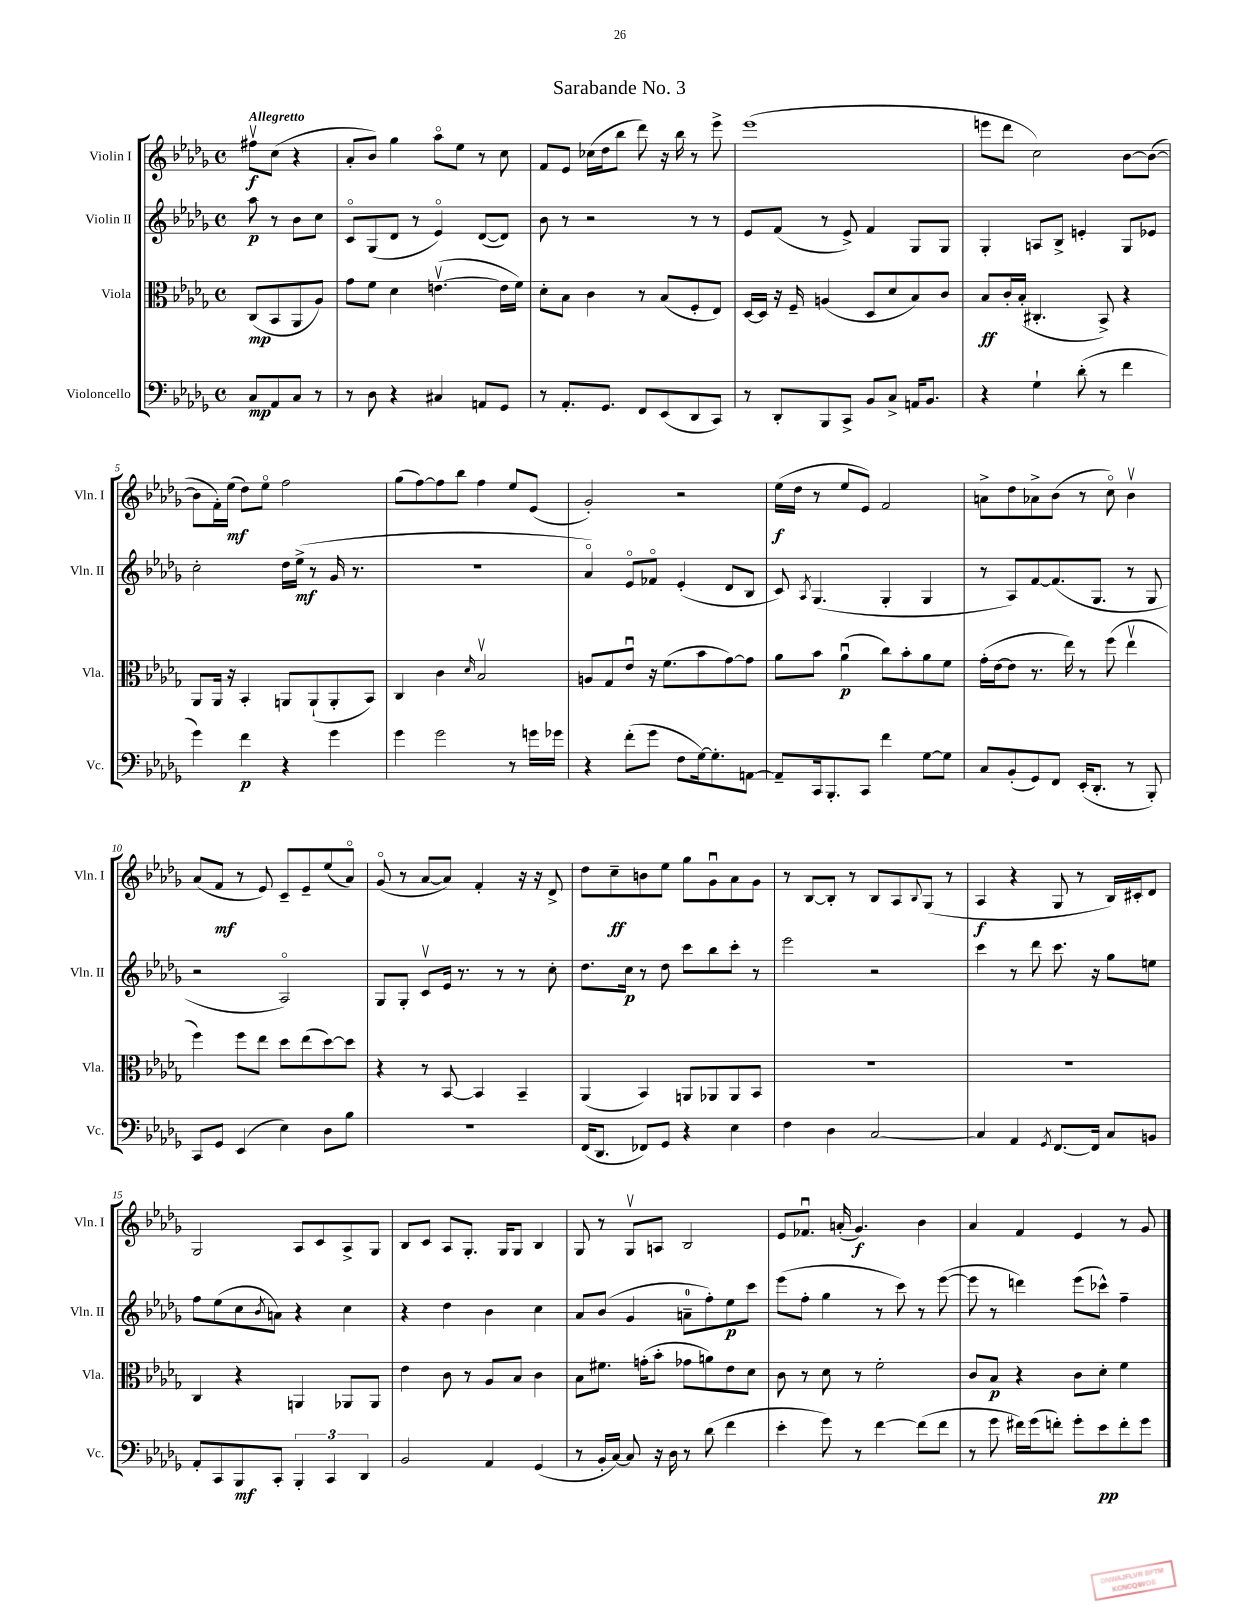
\header { title = "Sarabande No. 3" }
<<
\new StaffGroup <<
\new Staff = "s0" \with { instrumentName = "Violin I" shortInstrumentName = "Vln. I" } {
    \clef treble \key des \major \defaultTimeSignature \time 4/4 \partial 2 \tempo "Allegretto"
    fis''8\upbow\f c''8( r4 |
    aes'8-. bes'8) ges''4 aes''8\flageolet ees''8 r8 c''8 |
    f'8 ees'8 ces''16( des''16 bes''8 des'''8) r16 bes''16 r8 ees'''8-> |
    ees'''1( |
    e'''8 des'''8 c''2) bes'8~ bes'8~( |
    bes'8 f'16-.) ees''16\mf( des''8) ees''8\flageolet f''2 |
    ges''8( f''8~) f''8 bes''8 f''4 ees''8 ees'8( |
    ges'2-.) r2 |
    ees''16\f( des''16 r8 ees''8 ees'8) f'2 |
    a'8-> des''8 aes'8-> bes'8( r8 c''8\flageolet) bes'4\upbow |
    aes'8( f'8\mf r8 ees'8) c'8-- ees'8-- ees''8( aes'8\flageolet) |
    ges'8\flageolet( r8 aes'8~ aes'8) f'4-. r16 r16 des'8-> |
    des''8 c''8--\ff b'8 ees''8 ges''8 ges'8\downbow aes'8 ges'8 |
    r8 bes8~ bes8-. r8 bes8 aes8 \appoggiatura { bes8 } ges8( r8 |
    aes4\f r4 ges8 r8 bes16) cis'16-. des'8 |
    ges2 aes8 c'8 aes8-> ges8 |
    bes8 c'8 aes8 ges8.-. ges16 ges8 bes4 |
    ges8 r8 ges8\upbow a8 bes2 |
    ees'8 fes'8.\downbow a'16-.( ges'4.\f) bes'4 |
    aes'4 f'4 ees'4 r8 ges'8 \bar "|." |
}
\new Staff = "s1" \with { instrumentName = "Violin II" shortInstrumentName = "Vln. II" } {
    \clef treble \key des \major \defaultTimeSignature \time 4/4 \partial 2
    aes''8\p r8 bes'8 c''8 |
    c'8\flageolet ges8( des'8 r8 ees'4\flageolet) des'8~( des'8) |
    bes'8 r8 r2 r8 r8 |
    ees'8 f'8( r8 ees'8->) f'4 ges8 ges8 |
    ges4-. a8 bes8-> e'4-. ges8 ees'8 |
    c''2-. des''16 ees''16->\mf( r8 ges'16 r8. |
    R1 |
    aes'4\flageolet) ees'8\flageolet fes'8\flageolet ees'4-.( des'8 bes8 |
    c'8) \acciaccatura { aes8 } ges4.( ges4-. ges4 |
    r8 aes8) f'8~ f'8.( ges8. r8 ges8 |
    r2 aes2\flageolet) |
    ges8 ges8-. c'8\upbow ees'16 r8. r8 r8 c''8-. |
    des''8. c''16\p r8 des''8 c'''8 bes''8 c'''8-. r8 |
    ees'''2 r2 |
    c'''4 r8 des'''8 c'''8. r16 ges''8 e''8 |
    f''8 ees''8( c''8 \acciaccatura { bes'8 } a'8) r4 c''4 |
    r4 des''4 bes'4 c''4 |
    aes'8 bes'8( ges'4 a'8-0-- f''8-.) ees''8\p c'''8 |
    ees'''8( f''8-. ges''4 r8 c'''8) r8 ees'''8~( |
    ees'''8 r8 d'''4) ees'''8( ces'''8-^) f''4-- \bar "|." |
}
\new Staff = "s2" \with { instrumentName = "Viola" shortInstrumentName = "Vla." } {
    \clef alto \key des \major \defaultTimeSignature \time 4/4 \partial 2
    c8\mp( bes,8 aes,8 aes8) |
    ges'8 f'8 des'4 e'4.~\upbow( e'16 f'16) |
    des'8-. bes8 c'4 r8 bes8( f8-. ees8) |
    des16~ des16 r16 f16-- a4( des8 des'8 bes8) c'8 |
    bes8\ff c'16-. bes16-.( cis4.-. bes,8->) r4 |
    aes,8 aes,16 r16 bes,4-. a,8 a,8-!( a,8-. bes,8) |
    c4 c'4 \grace { des'16 } bes2\upbow |
    a8 ges8 ees'8\downbow r16 f'8.( bes'8 ges'8~) ges'8 |
    aes'8 bes'8 aes'4\downbow\p( c''8) bes'8-. aes'8 f'8 |
    ges'16-.( ees'16~ ees'8 r8. ees''16) r8 f''8( ees''4\upbow |
    f''4) f''8 ees''8 des''8 ees''8( des''8~) des''8 |
    r4 r8 bes,8~ bes,4 bes,4-- |
    aes,4( bes,4) a,8 aes,8 aes,8 bes,8 |
    R1 |
    R1 |
    c4 r4 a,4 aes,8 aes,8 |
    ees'4 c'8 r8 aes8 bes8 c'4 |
    bes8 fis'8. g'16-.( bes'8-. ges'8 a'8) ees'8 des'8 |
    c'8 r8 des'8 r8 f'2-. |
    c'8 bes8\p r4 c'8 des'8-. f'4 \bar "|." |
}
\new Staff = "s3" \with { instrumentName = "Violoncello" shortInstrumentName = "Vc." } {
    \clef bass \key des \major \defaultTimeSignature \time 4/4 \partial 2
    c8\mp aes,8 c8 r8 |
    r8 des8 r4 cis4 a,8 ges,8 |
    r8 aes,8.-. ges,8. f,8 ees,8( des,8 c,8) |
    r8 des,8-. bes,,8 c,8-> bes,8 c8-> a,16 bes,8. |
    r4 ges4-! des'8-.( r8 f'4 |
    ges'4) f'4\p r4 ges'4 |
    ges'4 ges'2 r8 g'16 ges'16 |
    r4 f'8-.( ges'8 f8 ges16~) ges8.-. a,8~ |
    a,8-- c,16 bes,,8.-. c,8 f'4 ges8~ ges8 |
    c8 bes,8-.( ges,8) f,8 ees,16-.( des,8.-. r8 bes,,8-.) |
    c,8 ges,8 ees,4( ees4) des8 bes8 |
    R1 |
    f,16( des,8. fes,8) ges,8 r4 ees4 |
    f4 des4 c2~ |
    c4 aes,4 \acciaccatura { ges,8 } f,8.~ f,16 c8 b,8 |
    aes,8-. c,8 bes,,8\mf c,8-. \tuplet 3/2 { bes,,4-. c,4 des,4 } |
    bes,2 aes,4 ges,4( |
    r8 bes,16-. c16~) c8 r16 des16 r8 des'8( f'4 |
    ees'4-. ges'8) r8 f'4~ f'8( f'8 |
    r8 ges'8 fis'16) ges'16( f'8-.) ges'8-. ees'8\pp f'8-. ges'8 \bar "|." |
}
>>
>>
